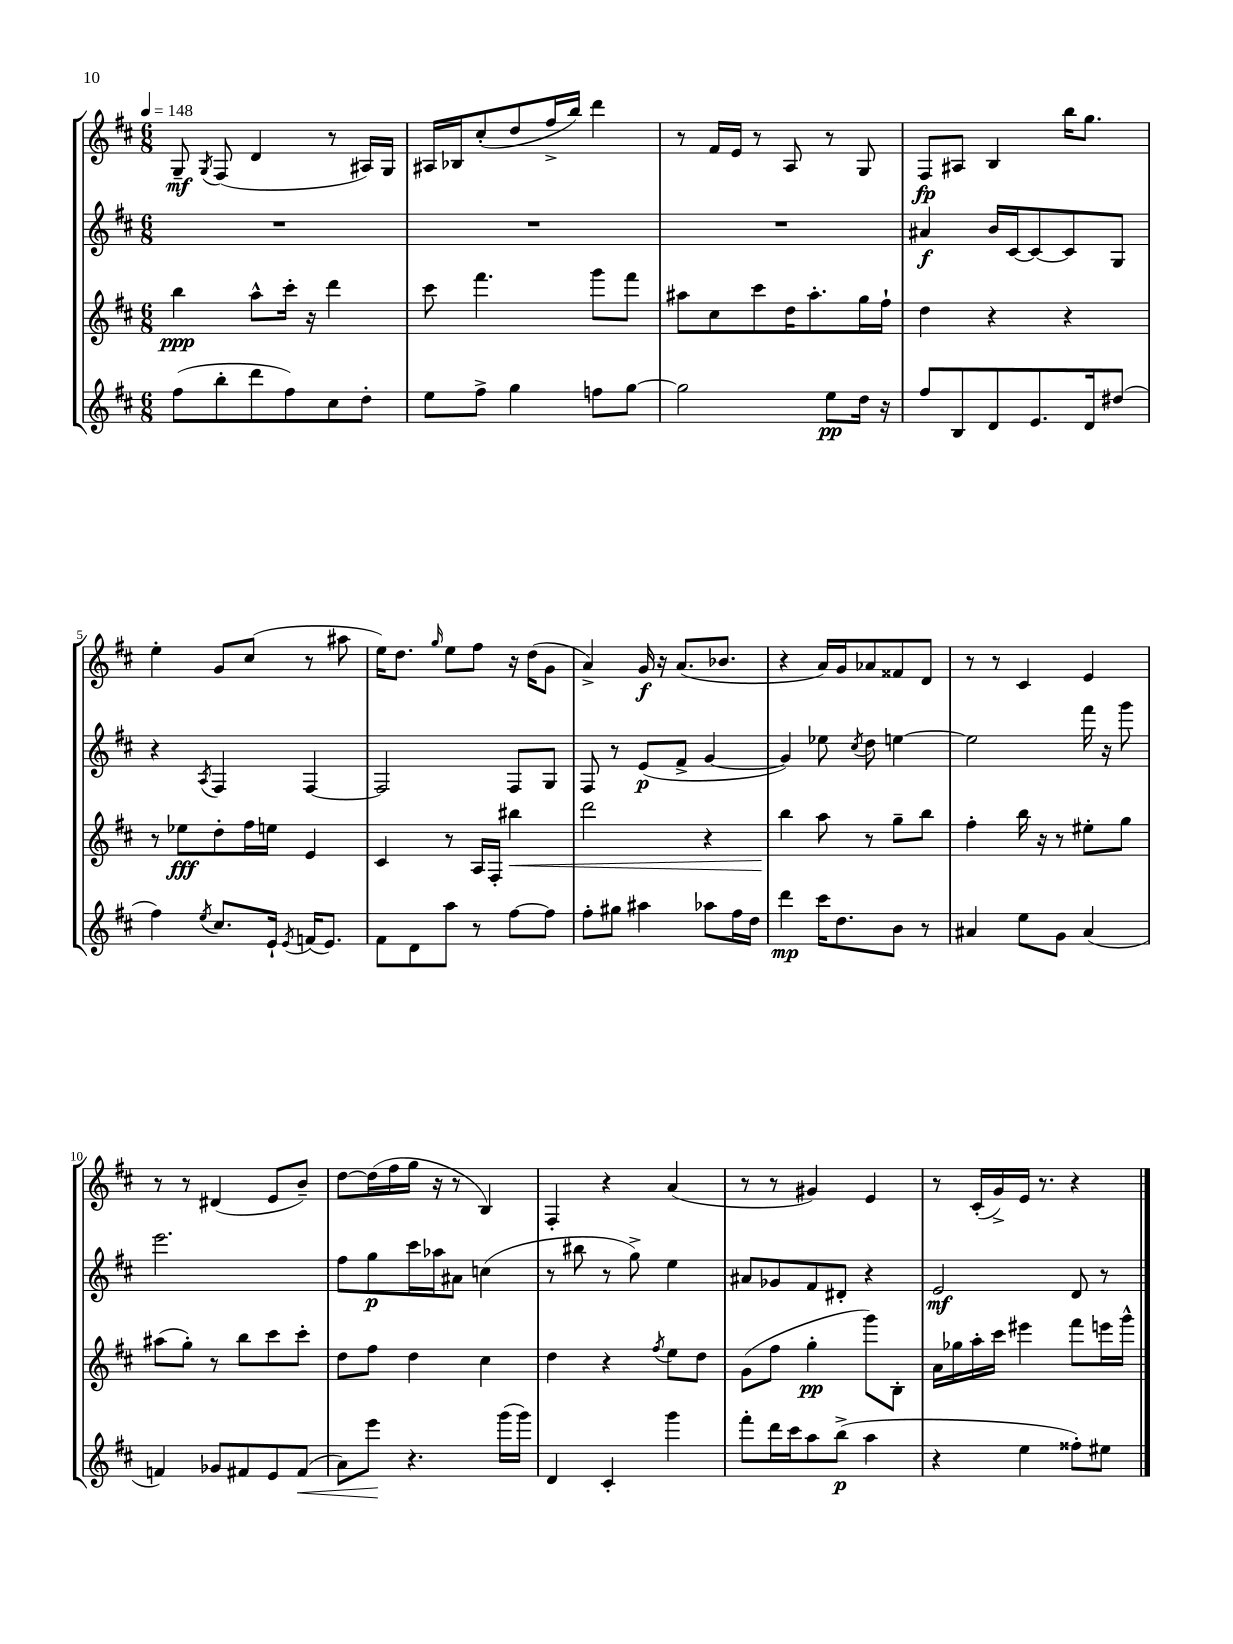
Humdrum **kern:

**kern	**dynam	**kern	**dynam	**kern	**dynam	**kern	**dynam
*part4	*part4	*part3	*part3	*part2	*part2	*part1	*part1
*staff4	*staff4	*staff3	*staff3	*staff2	*staff2	*staff1	*staff1
*clefG2	*	*clefG2	*	*clefG2	*	*clefG2	*
*k[f#c#]	*	*k[f#c#]	*	*k[f#c#]	*	*k[f#c#]	*
*M6/8	*	*M6/8	*	*M6/8	*	*M6/8	*
*MM148	*	*MM148	*	*MM148	*	*MM148	*
=1	=1	=1	=1	=1	=1	=1	=1
(8ff#\L	.	4bb\	ppp	2.r	.	8G~/	mf
.	.	.	.	.	.	8qG/	.
8bb'\	.	.	.	.	.	(8F#/	.
8ddd\	.	8aa^^\L	.	.	.	4d/	.
8ff#\)	.	16ccc#'\Jk	.	.	.	.	.
.	.	16r	.	.	.	.	.
8cc#\	.	4ddd\	.	.	.	8r	.
8dd'\J	.	.	.	.	.	16A#X/LL)	.
.	.	.	.	.	.	16G/JJ	.
=2	=2	=2	=2	=2	=2	=2	=2
8ee\L	.	8ccc#\	.	2.r	.	16A#X/LL	.
.	.	.	.	.	.	16B-X/J	.
8ff#^\J	.	4.fff#\	.	.	.	(8cc#'/	.
4gg\	.	.	.	.	.	8dd/	.
.	.	.	.	.	.	16ff#^/L	.
.	.	.	.	.	.	16bb/JJ)	.
8ffn\L	.	8ggg\L	.	.	.	4ddd\	.
[8gg\J	.	8fff#\J	.	.	.	.	.
=3	=3	=3	=3	=3	=3	=3	=3
2gg\]	.	8aa#X\L	.	2.r	.	8r	.
.	.	8cc#\	.	.	.	16f#/LL	.
.	.	.	.	.	.	16e/JJ	.
.	.	8ccc#\	.	.	.	8r	.
.	.	16dd\K	.	.	.	8A/	.
.	.	8.aa#'\	.	.	.	.	.
8ee\L	pp	.	.	.	.	8r	.
16dd\Jk	.	16gg\L	.	.	.	8G/	.
16r	.	16ff#`\JJ	.	.	.	.	.
=4	=4	=4	=4	=4	=4	=4	=4
8ff#/L	.	4dd\	.	4a#X/	f	8F#/L	fp
8B/	.	.	.	.	.	8A#X/J	.
8d/	.	4r	.	16b/LL	.	4B/	.
.	.	.	.	[16c#/J	.	.	.
8.e/	.	.	.	8c#/_	.	.	.
.	.	4r	.	8c#/]	.	16bb\KL	.
16d/k	.	.	.	.	.	8.gg\J	.
(8dd#X/J	.	.	.	8G/J	.	.	.
!!LO:LB:g=z
=5	=5	=5	=5	=5	=5	=5	=5
4ff#\)	.	8r	.	4r	.	4ee'\	.
.	.	8ee-X\L	fff	.	.	.	.
8qee/	.	.	.	8qA/	.	.	.
8.cc#/L	.	8dd'\	.	4F#/	.	8g/L	.
.	.	16ff#\L	.	.	.	(8cc#/J	.
16e`/Jk	.	16een\JJ	.	.	.	.	.
8qe/	.	.	.	.	.	.	.
(16fn/KL	.	4e/	.	[4F#/	.	8r	.
8.e/J)	.	.	.	.	.	.	.
.	.	.	.	.	.	8aa#X\	.
=6	=6	=6	=6	=6	=6	=6	=6
8f#\L	.	4c#/	.	2F#/]	.	16ee\KL)	.
.	.	.	.	.	.	8.dd\J	.
8d\	.	.	.	.	.	.	.
.	.	.	.	.	.	16qqgg/	.
8aa\J	.	8r	.	.	.	8ee\L	.
8r	.	16A/LL	.	.	.	8ff#\J	.
.	.	16F#'/JJ	.	.	.	.	.
!	!	!	!LO:HP:b	!	!	!	!
[8ff#\L	.	4bb#X\	<	8F#/L	.	16r	.
.	.	.	.	.	.	(16dd\KL	.
8ff#\J]	.	.	.	8G/J	.	8g\J	.
=7	=7	=7	=7	=7	=7	=7	=7
8ff#'\L	.	2ddd\	.	8F#/	.	4a^/)	.
8gg#X\J	.	.	.	8r	.	.	.
4aa#X\	.	.	.	(8e/L	p	16g/	f
.	.	.	.	.	.	16r	.
.	.	.	.	8f#^/J	.	(8.a/L	.
8aa-X\L	.	4r	.	[4g/	.	.	.
.	.	.	.	.	.	8.b-X/J	.
16ff#\L	.	.	.	.	.	.	.
16dd\JJ	.	.	.	.	.	.	.
=8	=8	=8	=8	=8	=8	=8	=8
4ddd\	mp	4bb\	.	4g/])	.	4r	.
16ccc#\KL	.	8aa\	[	8ee-X\	.	16a/LL)	.
8.dd\	.	.	.	.	.	16g/J	.
.	.	.	.	8qcc#/	.	.	.
.	.	8r	.	8dd\	.	8a-X/	.
8b\J	.	8gg~\L	.	[4een\	.	8f##X/	.
8r	.	8bb\J	.	.	.	8d/J	.
=9	=9	=9	=9	=9	=9	=9	=9
4a#X/	.	4ff#'\	.	2ee\]	.	8r	.
.	.	.	.	.	.	8r	.
8ee\L	.	16bb\	.	.	.	4c#/	.
.	.	16r	.	.	.	.	.
8g\J	.	8r	.	.	.	.	.
(4a#/	.	8ee#X'\L	.	16fff#\	.	4e/	.
.	.	.	.	16r	.	.	.
.	.	8gg\J	.	8ggg\	.	.	.
!!LO:LB:g=z
=10	=10	=10	=10	=10	=10	=10	=10
4fn/)	.	(8aa#X\L	.	2.eee\	.	8r	.
.	.	8gg'\J)	.	.	.	8r	.
8g-X/L	.	8r	.	.	.	(4d#X/	.
8f#X/	.	8bb\L	.	.	.	.	.
8e/	.	8ccc#\	.	.	.	8e/L	.
!	!LO:HP:b	!	!	!	!	!	!
(8f#/J	<	8ccc#'\J	.	.	.	8b~/J)	.
=11	=11	=11	=11	=11	=11	=11	=11
8a\L)	.	8dd\L	.	8ff#\L	.	[8dd\L	.
8eee\J	.	8ff#\J	.	8gg\	p	(16dd\L]	.
.	.	.	.	.	.	16ff#\	.
4.r	[	4dd\	.	16ccc#\L	.	16gg\JJ	.
.	.	.	.	16aa-X\J	.	16r	.
.	.	.	.	8a#X\J	.	8r	.
.	.	4cc#\	.	(4ccn\	.	4B/)	.
(16ggg\LL	.	.	.	.	.	.	.
16ggg\JJ)	.	.	.	.	.	.	.
=12	=12	=12	=12	=12	=12	=12	=12
4d/	.	4dd\	.	8r	.	4F#'/	.
.	.	.	.	8bb#X\	.	.	.
4c#'/	.	4r	.	8r	.	4r	.
.	.	.	.	8gg^\)	.	.	.
.	.	8qff#/	.	.	.	.	.
4ggg\	.	8ee\L	.	4ee\	.	(4a/	.
.	.	8dd\J	.	.	.	.	.
=13	=13	=13	=13	=13	=13	=13	=13
8fff#'\L	.	(8g\L	.	8a#X/L	.	8r	.
16ddd\L	.	8ff#\J	.	8g-X/	.	8r	.
16ccc#\J	.	.	.	.	.	.	.
8aa\	.	4gg'\	pp	8f#/	.	4g#X/)	.
(8bb^\J	p	.	.	8d#X'/J	.	.	.
4aa\	.	8ggg\L)	.	4r	.	4e/	.
.	.	8B'\J	.	.	.	.	.
=14	=14	=14	=14	=14	=14	=14	=14
4r	.	16a\LL	.	2e/	mf	8r	.
.	.	16gg-X\	.	.	.	.	.
.	.	16aa'\	.	.	.	(16c#'/LL	.
.	.	16ccc#\JJ	.	.	.	16g^/)	.
4ee\	.	4eee#X\	.	.	.	16e/JJ	.
.	.	.	.	.	.	8.r	.
8ff##X'\L)	.	8fff#\L	.	8d/	.	4r	.
8ee#X\J	.	16eeen\L	.	8r	.	.	.
.	.	16ggg^^\JJ	.	.	.	.	.
==	==	==	==	==	==	==	==
*-	*-	*-	*-	*-	*-	*-	*-
